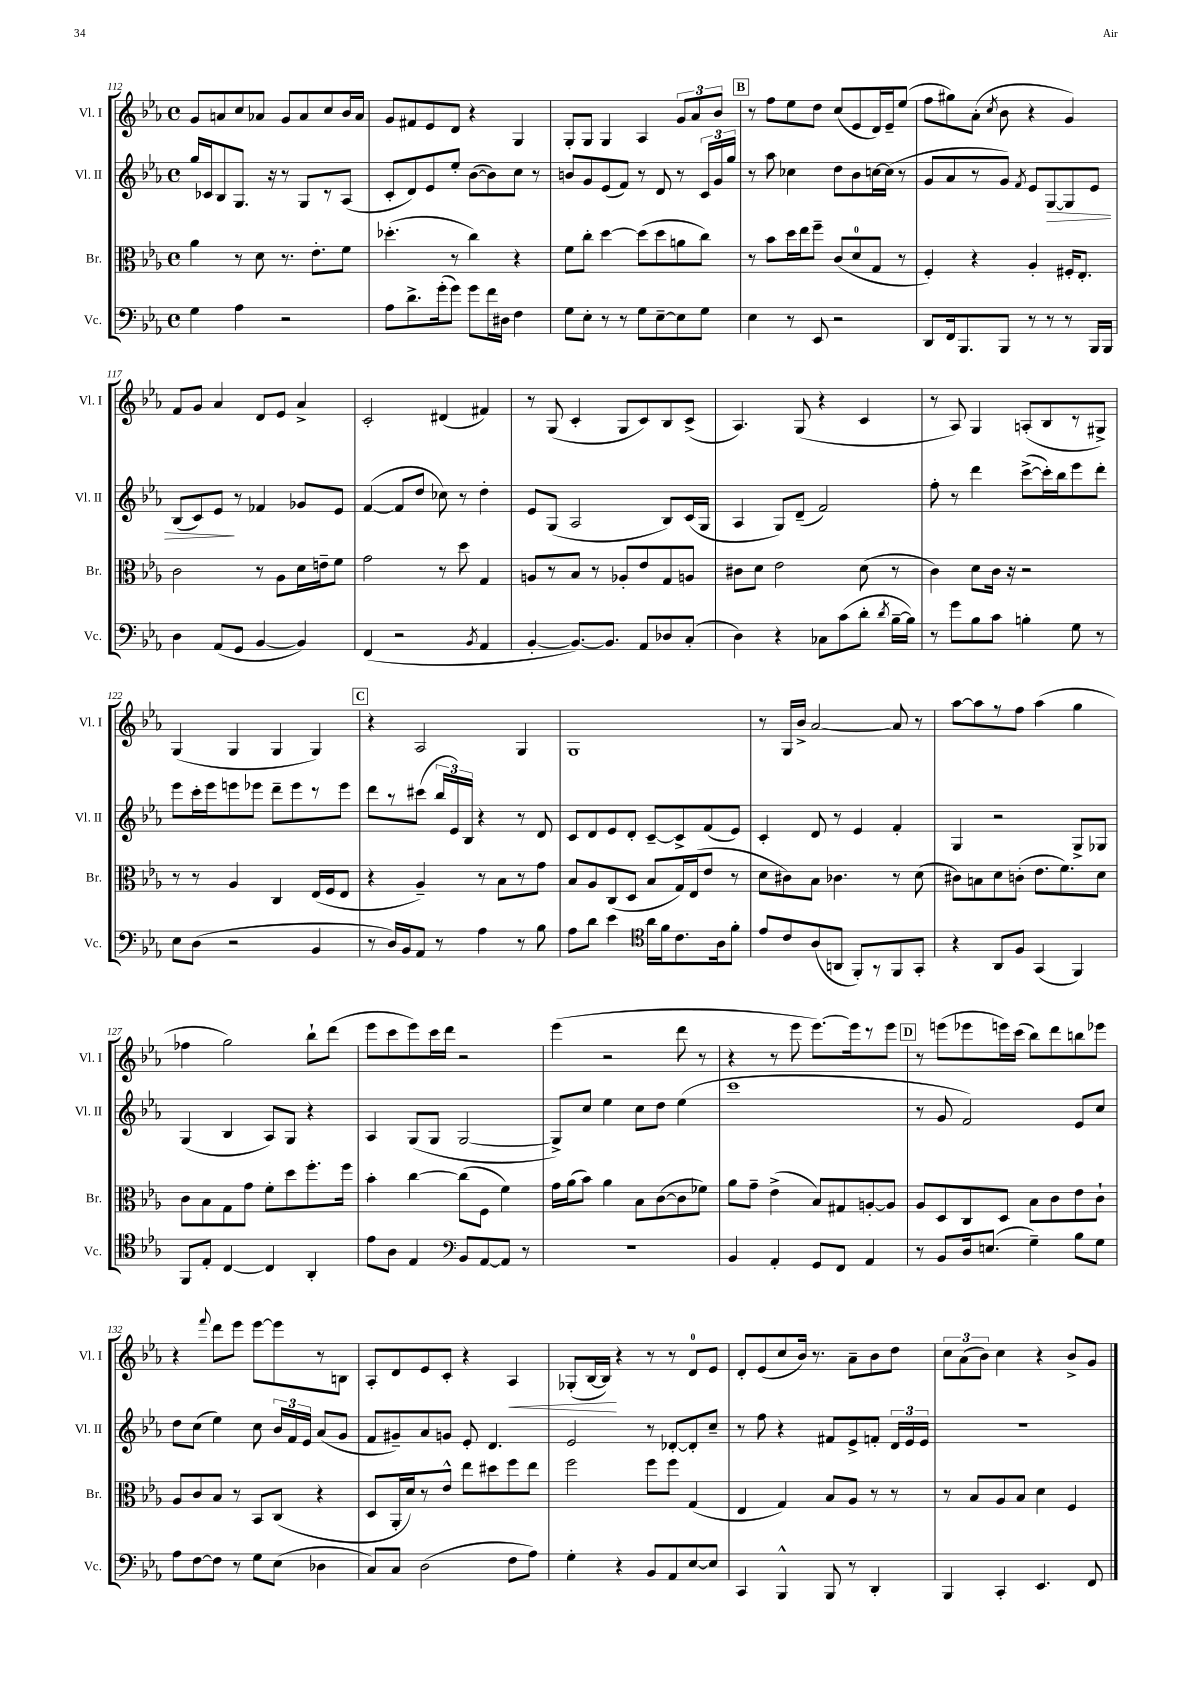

**kern	**kern	**kern	**dynam	**kern	**dynam
*part4	*part3	*part2	*part2	*part1	*part1
*staff4	*staff3	*staff2	*staff2	*staff1	*staff1
*I"Vc.	*I"Br.	*I"Vl. II	*	*I"Vl. I	*
*I'Vc.	*I'Br.	*I'Vl. II	*	*I'Vl. I	*
*clefF4	*clefC3	*clefG2	*	*clefG2	*
*k[b-e-a-]	*k[b-e-a-]	*k[b-e-a-]	*	*k[b-e-a-]	*
*M4/4	*M4/4	*M4/4	*	*M4/4	*
*met(c)	*met(c)	*met(c)	*	*met(c)	*
=112	=112	=112	=112	=112	=112
4G\	4a-\	16gg/LL	.	8g/L	.
.	.	16c-X/J	.	.	.
.	.	8B-/	.	8an/	.
4A-\	8r	8.G/J	.	8cc/	.
.	8d\	.	.	8a-X/J	.
.	.	16r	.	.	.
2r	8.r	8r	.	8g/L	.
.	.	8G/L	.	8a-/	.
.	8.e-'\L	.	.	.	.
.	.	8r	.	8cc/	.
.	8f\J	(8A-/J	.	16b-/L	.
.	.	.	.	16a-/JJ	.
=113	=113	=113	=113	=113	=113
8A-\L	(4.dd-X'\	8c'/L	.	8g/L	.
8.d^\	.	8d/)	.	8f#X/	.
.	.	8e-/	.	8e-/	.
(16g'\k	.	.	.	.	.
8g\J)	8r	8ee-'/J	.	8d/J	.
8g\L	4cc\)	([8b-\L	.	4r	.
16f\L	.	8b-\])	.	.	.
16D#X\JJ	.	.	.	.	.
4F\	4r	8cc\J	.	4G/	.
.	.	8r	.	.	.
=114	=114	=114	=114	=114	=114
8G\L	8f\L	8bn/L	.	8G'/L	.
8E-'\J	8cc'\J	8g/	.	8G/J	.
8r	[4dd\	(8e-/	.	4G/	.
8r	.	8f/J)	.	.	.
8G\L	(8dd\L]	8r	.	4A-/	.
[8E-~\	8dd\	8d/	.	.	.
8E-\]	8an\	8r	.	12g/L	.
.	.	.	.	12a-/	.
8G\J	8cc\J)	24c/LL	.	.	.
.	.	24g/	.	12b-/J	.
.	.	24gg/JJ	.	.	.
!!LO:REH:place=s1:t=B
=115	=115	=115	=115	=115	=115
4E-\	8r	8r	.	8r	.
.	8b-\L	8aa-\	.	8ff\L	.
8r	16dd\L	4cc-X\	.	8ee-\	.
.	16ee-\J	.	.	.	.
8EE-/	8ff~\J	.	.	8dd\J	.
2r	(8c/L	8dd\L	.	(8cc/L	.
.	8d/	8b-\	.	8e-/	.
.	8G/J	[16ccn\L	.	16d/L)	.
.	.	(16cc\JJ]	.	16e-~/J	.
.	8r	8r	.	(8ee-/J	.
=116	=116	=116	=116	=116	=116
8DD/L	4F'/)	8g/L	.	8ff\L	.
16FF/k	.	8a-/	.	8gg#X\)	.
8.BBB-/	.	.	.	.	.
.	4r	8r	.	(8a-'\J	.
.	.	.	.	8qcc/	.
8BBB-/J	.	8g/J)	.	8b-\	.
.	.	8qf/	.	.	.
8r	4A-'/	8e-/L	.	4r	.
!	!	!	!LO:HP:b	!	!
8r	.	[8G/	>	.	.
8r	16F#X'/KL	8G/]	.	4g/)	.
.	8.E-'/J	.	.	.	.
16BBB-/LL	.	8e-/J	.	.	.
16BBB-/JJ	.	.	.	.	.
!!LO:LB:g=z
=117	=117	=117	=117	=117	=117
4D\	2c\	(8B-/L	.	8f/L	.
.	.	8c/)	.	8g/J	.
(8AA-/L	.	8e-/J	.	4a-/	.
8GG/J	.	8r	]	.	.
[4BB-/	8r	4f-X/	.	8d/L	.
.	8A-\L	.	.	8e-/J	.
4BB-/])	16d\L	8g-X/L	.	4a-^/	.
.	16en~\J	.	.	.	.
.	8f\J	8e-/J	.	.	.
=118	=118	=118	=118	=118	=118
(4FF/	2g\	([4f/	.	2c'/	.
2r	.	8f/L]	.	.	.
.	.	8dd/J	.	.	.
.	8r	8cc-X\)	.	(4d#X/	.
.	8dd\	8r	.	.	.
8qBB-/	.	.	.	.	.
4AA-/	4G/	4dd'\	.	4f#X/)	.
=119	=119	=119	=119	=119	=119
[4BB-'/	8An/L	8e-/L	.	8r	.
.	8r	(8G/J	.	(8G/	.
8.BB-/L_)	8B-/J	2A-/	.	4c'/	.
.	8r	.	.	.	.
8.BB-/J]	.	.	.	.	.
.	8A-X'/L	.	.	8G/L	.
8AA-/L	8e-/	.	.	8c/)	.
8D-X/	8G/	8B-/L)	.	8B-/	.
(8C'/J	8An/J	(16c/L	.	(8c^/J	.
.	.	16G/JJ	.	.	.
=120	=120	=120	=120	=120	=120
4D\)	8c#X\L	4A-/	.	4.A-/)	.
.	8d\J	.	.	.	.
4r	2e-\	8G/L)	.	.	.
.	.	(8d~/J	.	(8G/	.
8C-X\L	.	2f/)	.	4r	.
(8c\	.	.	.	.	.
8d'\J	(8d\	.	.	4c/	.
8qd/	.	.	.	.	.
[16B-~\LL	8r	.	.	.	.
16B-\JJ])	.	.	.	.	.
=121	=121	=121	=121	=121	=121
8r	4c\)	8ff'\	.	8r	.
8g\L	.	8r	.	8A-/)	.
8B-\	8d\L	4ddd\	.	4G/	.
8c\J	16c\Jk	.	.	.	.
.	16r	.	.	.	.
4Bn'\	2r	([8ccc^\L	.	(8An'/L	.
.	.	16ccc'\L])	.	8B-/	.
.	.	16bb-\J	.	.	.
8G\	.	8eee-\	.	8r	.
8r	.	8ddd'\J	.	8G#X^/J)	.
!!LO:LB:g=z
=122	=122	=122	=122	=122	=122
8E-\L	8r	8eee-\L	.	(4G/	.
(8D\J	8r	16ccc'\L	.	.	.
.	.	16eee-\J	.	.	.
2r	4A-/	8eeen\	.	4G/	.
.	.	8eee-X\J	.	.	.
.	4C/	8ddd~\L	.	4G/	.
.	.	8eee-\	.	.	.
4BB-/	(16E-/LL	8r	.	4G/)	.
.	16F/J	.	.	.	.
.	8E-/J	8eee-\J	.	.	.
!!LO:REH:place=s1:t=C
=123	=123	=123	=123	=123	=123
8r	4r	8ddd\L	.	4r	.
16D/LL)	.	8r	.	.	.
16BB-/J	.	.	.	.	.
8AA-/J	4A-~/)	(8ccc#X\J	.	2A-/	.
8r	.	24bb-/LL	.	.	.
.	.	24e-/)	.	.	.
.	.	24B-/JJ	.	.	.
4A-\	8r	4r	.	.	.
.	8B-\L	.	.	.	.
8r	8r	8r	.	4G/	.
8B-\	8g\J	8d/	.	.	.
=124	=124	=124	=124	=124	=124
8A-\L	8B-/L	8c/L	.	1G	.
8d\J	8A-/	8d/	.	.	.
4e-\	(8C/	8e-/	.	.	.
.	8D/J	8d'/J	.	.	.
*clefC4	*	*	*	*	*
16a-\LL	8B-/L	[8c~/L	.	.	.
16f\J	.	.	.	.	.
8.c\	16G/L)	8c^/]	.	.	.
.	(16E-/J	.	.	.	.
.	8e-/J	(8f/	.	.	.
16A-\k	.	.	.	.	.
8f'\J	8r	8e-/J)	.	.	.
=125	=125	=125	=125	=125	=125
8e-/L	8d\L	4c'/	.	8r	.
8c/	8c#X\)	.	.	16G/LL	.
.	.	.	.	16b-^/JJ	.
(8A-/	8B-\J	8d/	.	[2a-/	.
8AAn/J	4.c-X\	8r	.	.	.
8FF'/L)	.	4e-/	.	.	.
8r	.	.	.	.	.
8FF/	8r	4f'/	.	8a-/]	.
8GG'/J	(8d\	.	.	8r	.
=126	=126	=126	=126	=126	=126
4r	8c#X\L)	4G/	.	[8aa-\L	.
.	8Bn\	.	.	8aa-\]	.
8AA-/L	8d\	2r	.	8r	.
8F/J	(8cn'\J	.	.	8ff\J	.
(4GG/	8.e-\L	.	.	(4aa-\	.
.	8.f\)	.	.	.	.
4FF/)	.	8G^/L	.	4gg\	.
.	8d\J	8G-X/J	.	.	.
!!LO:LB:g=z
=127	=127	=127	=127	=127	=127
8FF/L	8c\L	(4G/	.	4ff-X\	.
8E-'/J	8B-\	.	.	.	.
[4C/	8G\	4B-/	.	2gg\)	.
.	8g\J	.	.	.	.
4C/]	8f'\L	8A-/L)	.	.	.
.	8dd\	8G/J	.	.	.
4AA-'/	8.ff'\	4r	.	8bb-`\L	.
.	.	.	.	(8ddd\J	.
.	16ff\Jk	.	.	.	.
=128	=128	=128	=128	=128	=128
8e-\L	4b-'\	4A-/	.	8eee-\L	.
8A-\J	.	.	.	8ccc\	.
4E-/	[4cc\	(8G/L	.	8eee-\)	.
.	.	8G/J	.	16ccc\L	.
.	.	.	.	16ddd\JJ	.
*clefF4	*	*	*	*	*
8BB-/L	(8cc\L]	[2G/	.	2r	.
[8AA-/	8F\J	.	.	.	.
8AA-/J]	4f\)	.	.	.	.
8r	.	.	.	.	.
=129	=129	=129	=129	=129	=129
1r	16g\LL	8G^/L])	.	(4eee-\	.
.	(16a-\J	.	.	.	.
.	8b-\J)	8cc/J	.	.	.
.	4a-\	4ee-\	.	2r	.
.	8B-\L	8cc\L	.	.	.
.	([8c\	8dd\J	.	.	.
.	8c\]	(4ee-\	.	8ddd\	.
.	8f-X\J)	.	.	8r	.
=130	=130	=130	=130	=130	=130
4BB-/	8a-\L	1ccc	.	4r	.
.	8g~\J	.	.	.	.
4AA-'/	(4e-^\	.	.	8r	.
.	.	.	.	8eee-\	.
8GG/L	8B-/L)	.	.	[8.eee-\L)	.
8FF/J	8G#X/	.	.	.	.
.	.	.	.	16eee-\k]	.
4AA-/	[8An'/	.	.	8r	.
.	8A/J]	.	.	8eee-\J	.
!!LO:REH:place=s1:t=D
=131	=131	=131	=131	=131	=131
8r	8A-/L	8r	.	8r	.
8BB-/L	8D/	8g/	.	(8eeen\L	.
16D/k	8C/	2f/)	.	8eee-X\	.
(8.En/J	.	.	.	.	.
.	8D/J	.	.	16eeen\L)	.
.	.	.	.	(16ccc\JJ	.
4G~\)	8B-\L	.	.	8bb-\L)	.
.	8c\	.	.	8ddd\	.
8B-\L	8e-\	8e-/L	.	8bbn\	.
8G\J	8c`\J	8cc/J	.	8eee-X\J	.
!!LO:LB:g=z
=132	=132	=132	=132	=132	=132
8A-\L	8A-/L	8dd\L	.	4r	.
[8F\	8c/	(8cc\J	.	.	.
.	.	.	.	8qqfff/	.
8F\J]	8B-/J	4ee-\)	.	8ddd\L	.
8r	8r	.	.	8eee-\J	.
8G\L	8BB-/L	8cc\	.	[8eee-\L	.
(8E-\J	(8C/J	24b-/LL	.	8eee-\]	.
.	.	24f/	.	.	.
.	.	24e-/JJ	.	.	.
4D-X\	4r	(8a-/L	.	8r	.
.	.	8g/J	.	8Bn\J	.
=133	=133	=133	=133	=133	=133
8C/L)	8D/L	8f/L	.	8A-'/L	.
8C/J	16AA-'/L	8g#X~/)	.	8d/	.
.	16d/J)	.	.	.	.
(2D\	8r	8a-/	.	8e-/	.
.	8e-^^/J	8gn/J	.	8c'/J	.
.	8ee-\L	8e-'/	.	4r	.
.	8dd#X\	4.d/	.	.	.
!	!	!	!	!	!LO:HP:b
8F\L	8ff\	.	.	4A-/	<
8A-\J)	8ee-\J	.	.	.	.
=134	=134	=134	=134	=134	=134
4G'\	2ff\	2e-/	.	(8G-X'/L	.
.	.	.	.	[16B-/L	.
.	.	.	.	16B-/JJ])	.
4r	.	.	.	4r	[
8BB-/L	8ff\L	8r	.	8r	.
8AA-/	8ff\J	[8d-X'/L	.	8r	.
[8E-/	(4G/	8d-'/]	.	8d/L	.
8E-/J]	.	8cc~/J	.	8e-/J	.
=135	=135	=135	=135	=135	=135
4CC/	4E-/	8r	.	8d'/L	.
.	.	8ff\	.	(8e-/	.
4BBB-^^/	4G/)	4r	.	8cc/	.
.	.	.	.	16b-/Jk)	.
.	.	.	.	8.r	.
8BBB-/	8B-/L	8f#X/L	.	.	.
8r	8A-/J	8e-^/	.	8a-~\L	.
4DD'/	8r	8fn'/J	.	8b-\	.
.	8r	24d/LL	.	8dd\J	.
.	.	24e-/	.	.	.
.	.	24e-/JJ	.	.	.
=136	=136	=136	=136	=136	=136
4BBB-/	8r	1r	.	12cc\L	.
.	.	.	.	(12a-\	.
.	8B-/L	.	.	.	.
.	.	.	.	12b-\J)	.
4CC'/	8A-/	.	.	4cc\	.
.	8B-/J	.	.	.	.
4.EE-/	4d\	.	.	4r	.
.	4F/	.	.	8b-^/L	.
8FF/	.	.	.	8g/J	.
==	==	==	==	==	==
*-	*-	*-	*-	*-	*-
